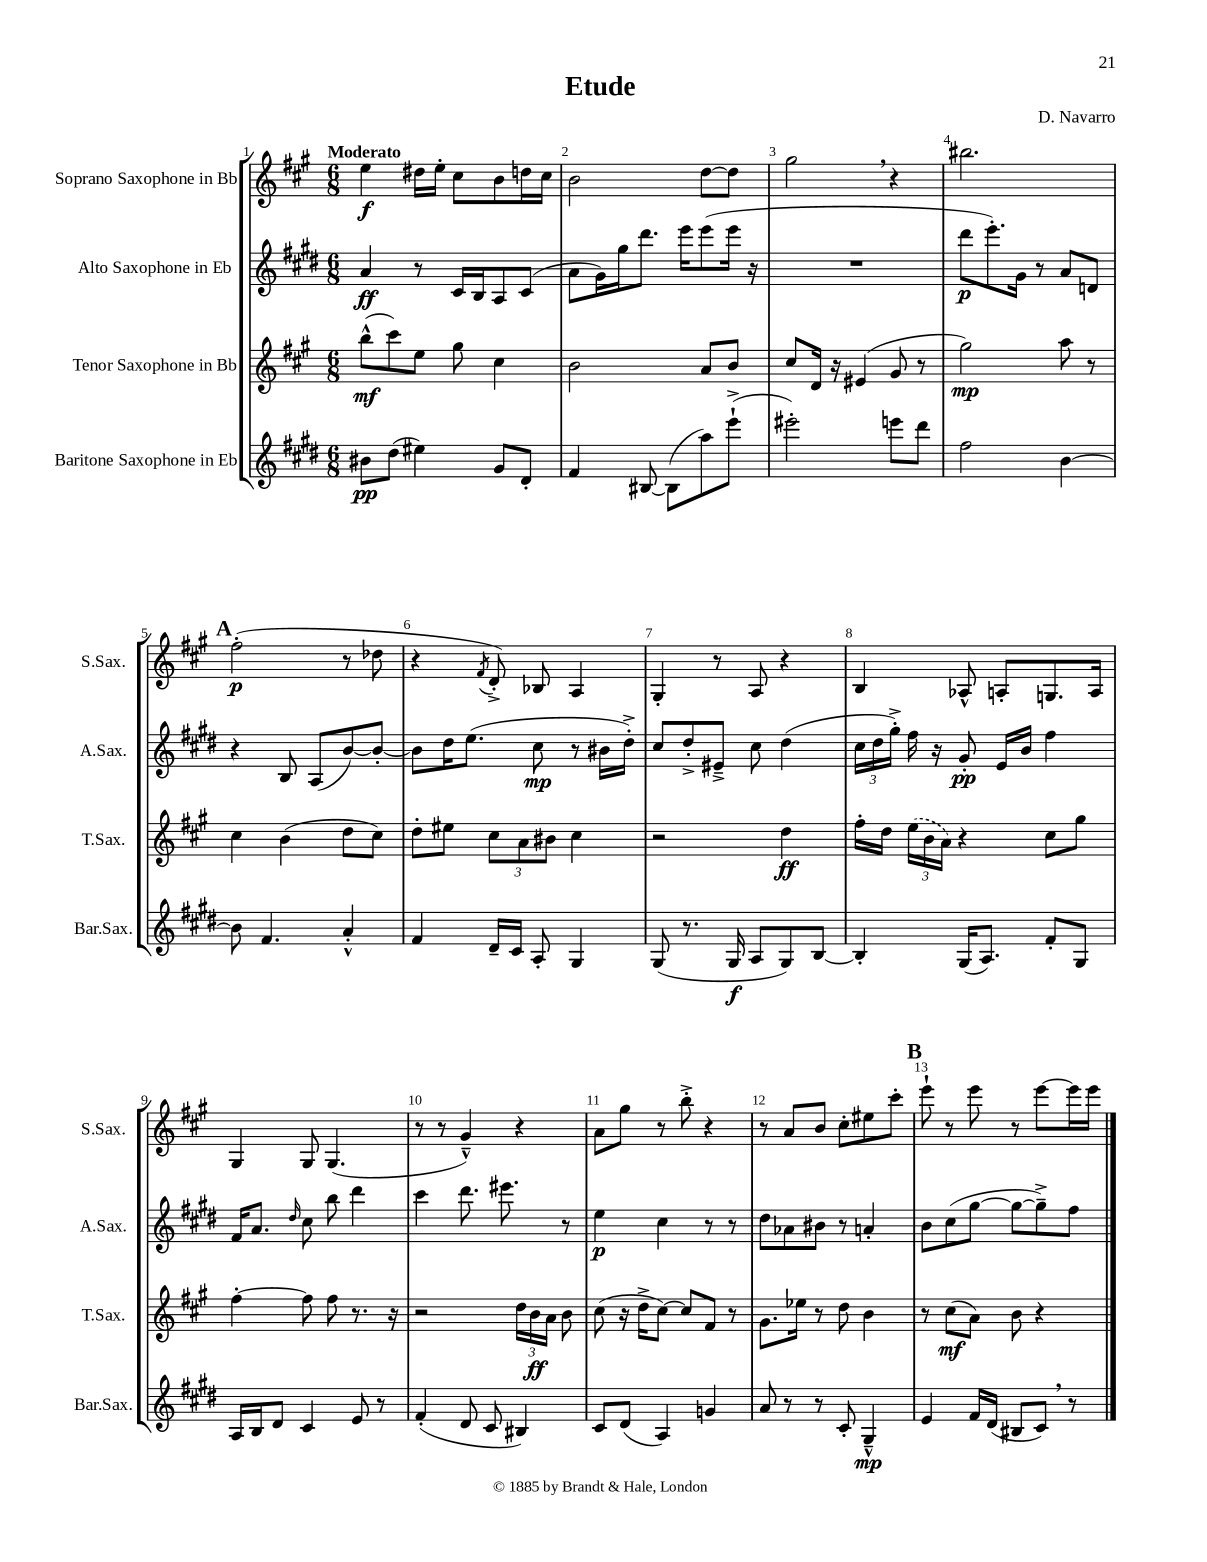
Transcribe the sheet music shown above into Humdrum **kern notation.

**kern	**dynam	**kern	**dynam	**kern	**dynam	**kern	**dynam
*part4	*part4	*part3	*part3	*part2	*part2	*part1	*part1
*staff4	*staff4	*staff3	*staff3	*staff2	*staff2	*staff1	*staff1
*I"Baritone Saxophone in Eb	*	*I"Tenor Saxophone in Bb	*	*I"Alto Saxophone in Eb	*	*I"Soprano Saxophone in Bb	*
*I'Bar.Sax.	*	*I'T.Sax.	*	*I'A.Sax.	*	*I'S.Sax.	*
*clefG2	*	*clefG2	*	*clefG2	*	*clefG2	*
*k[f#c#g#d#]	*	*k[f#c#g#]	*	*k[f#c#g#d#]	*	*k[f#c#g#]	*
*M6/8	*	*M6/8	*	*M6/8	*	*M6/8	*
=1	=1	=1	=1	=1	=1	=1	=1
!	!	!	!	!	!	!LO:TX:a:B:t=Moderato	!
8b#X\L	pp	(8bb^^\L	mf	4a/	ff	4ee\	f
(8dd#\J	.	8ccc#\)	.	.	.	.	.
4ee#X\)	.	8ee\J	.	8r	.	16dd#X\LL	.
.	.	.	.	.	.	16ee'\JJ	.
.	.	8gg#\	.	16c#/LL	.	8cc#\L	.
.	.	.	.	16B/J	.	.	.
8g#/L	.	4cc#\	.	8A/	.	8b\	.
8d#'/J	.	.	.	(8c#/J	.	16ddn\L	.
.	.	.	.	.	.	16cc#\JJ	.
=2	=2	=2	=2	=2	=2	=2	=2
4f#/	.	2b\	.	8a\L	.	2b\	.
.	.	.	.	16g#\L)	.	.	.
.	.	.	.	16gg#\J	.	.	.
[8B#X/	.	.	.	8.ddd#\J	.	.	.
(8B#\L]	.	.	.	.	.	.	.
.	.	.	.	16eee\KL	.	.	.
8aa\)	.	8a/L	.	(8eee\	.	[8dd\L	.
(8eee`^\J	.	8b/J	.	16eee\Jk	.	8dd\J]	.
.	.	.	.	16r	.	.	.
=3	=3	=3	=3	=3	=3	=3	=3
2eee#X'\)	.	8cc#/L	.	2.r	.	2gg#,\	.
.	.	16d/Jk	.	.	.	.	.
.	.	16r	.	.	.	.	.
.	.	(4e#X/	.	.	.	.	.
8eeen\L	.	8g#/	.	.	.	4r	.
8ddd#\J	.	8r	.	.	.	.	.
=4	=4	=4	=4	=4	=4	=4	=4
2ff#\	.	2gg#\)	mp	8ddd#\L	p	2.bb#X\	.
.	.	.	.	8.eee'\)	.	.	.
.	.	.	.	16g#\Jk	.	.	.
.	.	.	.	8r	.	.	.
[4b\	.	8aa\	.	8a/L	.	.	.
.	.	8r	.	8dn/J	.	.	.
!!LO:LB:g=z
!!LO:REH:place=s1:t=A
=5	=5	=5	=5	=5	=5	=5	=5
8b\]	.	4cc#\	.	4r	.	(2ff#'\	p
4.f#/	.	.	.	.	.	.	.
.	.	(4b\	.	8B/	.	.	.
.	.	.	.	(8A/L	.	.	.
4a'^^/	.	8dd\L	.	[8b/)	.	8r	.
.	.	8cc#\J)	.	8b'/J_	.	8dd-X\	.
=6	=6	=6	=6	=6	=6	=6	=6
4f#/	.	8dd'\L	.	8b\L]	.	4r	.
.	.	8ee#X\J	.	16dd#\K	.	.	.
.	.	.	.	(8.ee\J	.	.	.
.	.	.	.	.	.	8qf#/	.
16d#~/LL	.	12cc#\L	.	.	.	8d'^/)	.
16c#/JJ	.	.	.	.	.	.	.
.	.	12a\	.	.	.	.	.
8A'/	.	.	.	8cc#\	mp	8B-X/	.
.	.	12b#X\J	.	.	.	.	.
4G#/	.	4cc#\	.	8r	.	4A/	.
.	.	.	.	16b#X\LL	.	.	.
.	.	.	.	16dd#'^\JJ)	.	.	.
=7	=7	=7	=7	=7	=7	=7	=7
(8G#/	.	2r	.	8cc#/L	.	4G#'/	.
8.r	.	.	.	8dd#'^/	.	.	.
.	.	.	.	8e#X~^/J	.	8r	.
16G#/	f	.	.	.	.	.	.
8A/L	.	.	.	8cc#\	.	8A/	.
8G#/)	.	4dd\	ff	(4dd#\	.	4r	.
[8B/J	.	.	.	.	.	.	.
=8	=8	=8	=8	=8	=8	=8	=8
4B'/]	.	16ff#'\LL	.	24cc#\LL	.	4B/	.
.	.	.	.	24dd#\	.	.	.
.	.	16dd\JJ	.	.	.	.	.
.	.	.	.	24gg#'^\JJ)	.	.	.
.	.	(24ee\LL	.	16ff#\	.	.	.
.	.	24b\	.	.	.	.	.
.	.	.	.	16r	.	.	.
.	.	24a\JJ)	.	.	.	.	.
(16G#/KL	.	4r	.	8g#'/	pp	8A-X^^/	.
8.A/J)	.	.	.	.	.	.	.
.	.	.	.	16e/LL	.	8An'/L	.
.	.	.	.	16b/JJ	.	.	.
8f#'/L	.	8cc#\L	.	4ff#\	.	8.Gn/	.
8G#/J	.	8gg#\J	.	.	.	.	.
.	.	.	.	.	.	16A/Jk	.
!!LO:LB:g=z
=9	=9	=9	=9	=9	=9	=9	=9
16A/LL	.	[4ff#'\	.	16f#/KL	.	4G#/	.
16B/J	.	.	.	8.a/J	.	.	.
8d#/J	.	.	.	.	.	.	.
.	.	.	.	16qqdd#/	.	.	.
4c#/	.	8ff#\]	.	8cc#\	.	8G#/	.
.	.	8ff#\	.	8bb\	.	(4.G#/	.
8e/	.	8.r	.	4ddd#\	.	.	.
8r	.	.	.	.	.	.	.
.	.	16r	.	.	.	.	.
=10	=10	=10	=10	=10	=10	=10	=10
(4f#'/	.	2r	.	4ccc#\	.	8r	.
.	.	.	.	.	.	8r	.
8d#/	.	.	.	8.ddd#\	.	4g#~^^/)	.
8c#/	.	.	.	.	.	.	.
.	.	.	.	8.eee#X\	.	.	.
4B#X/)	.	24dd\LL	.	.	.	4r	.
.	.	24b\	ff	.	.	.	.
.	.	24a\JJ	.	.	.	.	.
.	.	8b\	.	8r	.	.	.
=11	=11	=11	=11	=11	=11	=11	=11
8c#/L	.	(8cc#\	.	4ee\	p	8a\L	.
(8d#/J	.	16r	.	.	.	8gg#\J	.
.	.	16dd^\KL	.	.	.	.	.
4A/)	.	[8cc#\J)	.	4cc#\	.	8r	.
.	.	8cc#/L]	.	.	.	8bb'^\	.
4gn/	.	8f#/J	.	8r	.	4r	.
.	.	8r	.	8r	.	.	.
=12	=12	=12	=12	=12	=12	=12	=12
8a/	.	8.g#\L	.	8dd#\L	.	8r	.
8r	.	.	.	8a-X\	.	8a/L	.
.	.	16ee-X\Jk	.	.	.	.	.
8r	.	8r	.	8b#X\J	.	8b/J	.
8c#'/	.	8dd\	.	8r	.	8cc#'\L	.
4G#~^^/	mp	4b\	.	4an'/	.	8ee#X\	.
.	.	.	.	.	.	8ccc#'\J	.
!!LO:REH:place=s1:t=B
=13	=13	=13	=13	=13	=13	=13	=13
4e/	.	8r	.	8b\L	.	8eee`\	.
.	.	(8cc#\L	mf	(8cc#\	.	8r	.
16f#/LL	.	8a\J)	.	[8gg#\J	.	8eee\	.
(16d#/JJ	.	.	.	.	.	.	.
8B#X/L	.	8b\	.	8gg#\L_	.	8r	.
8c#,/J)	.	4r	.	8gg#~^\])	.	[8eee\L	.
8r	.	.	.	8ff#\J	.	16eee\L]	.
.	.	.	.	.	.	16eee\JJ	.
==	==	==	==	==	==	==	==
*-	*-	*-	*-	*-	*-	*-	*-
